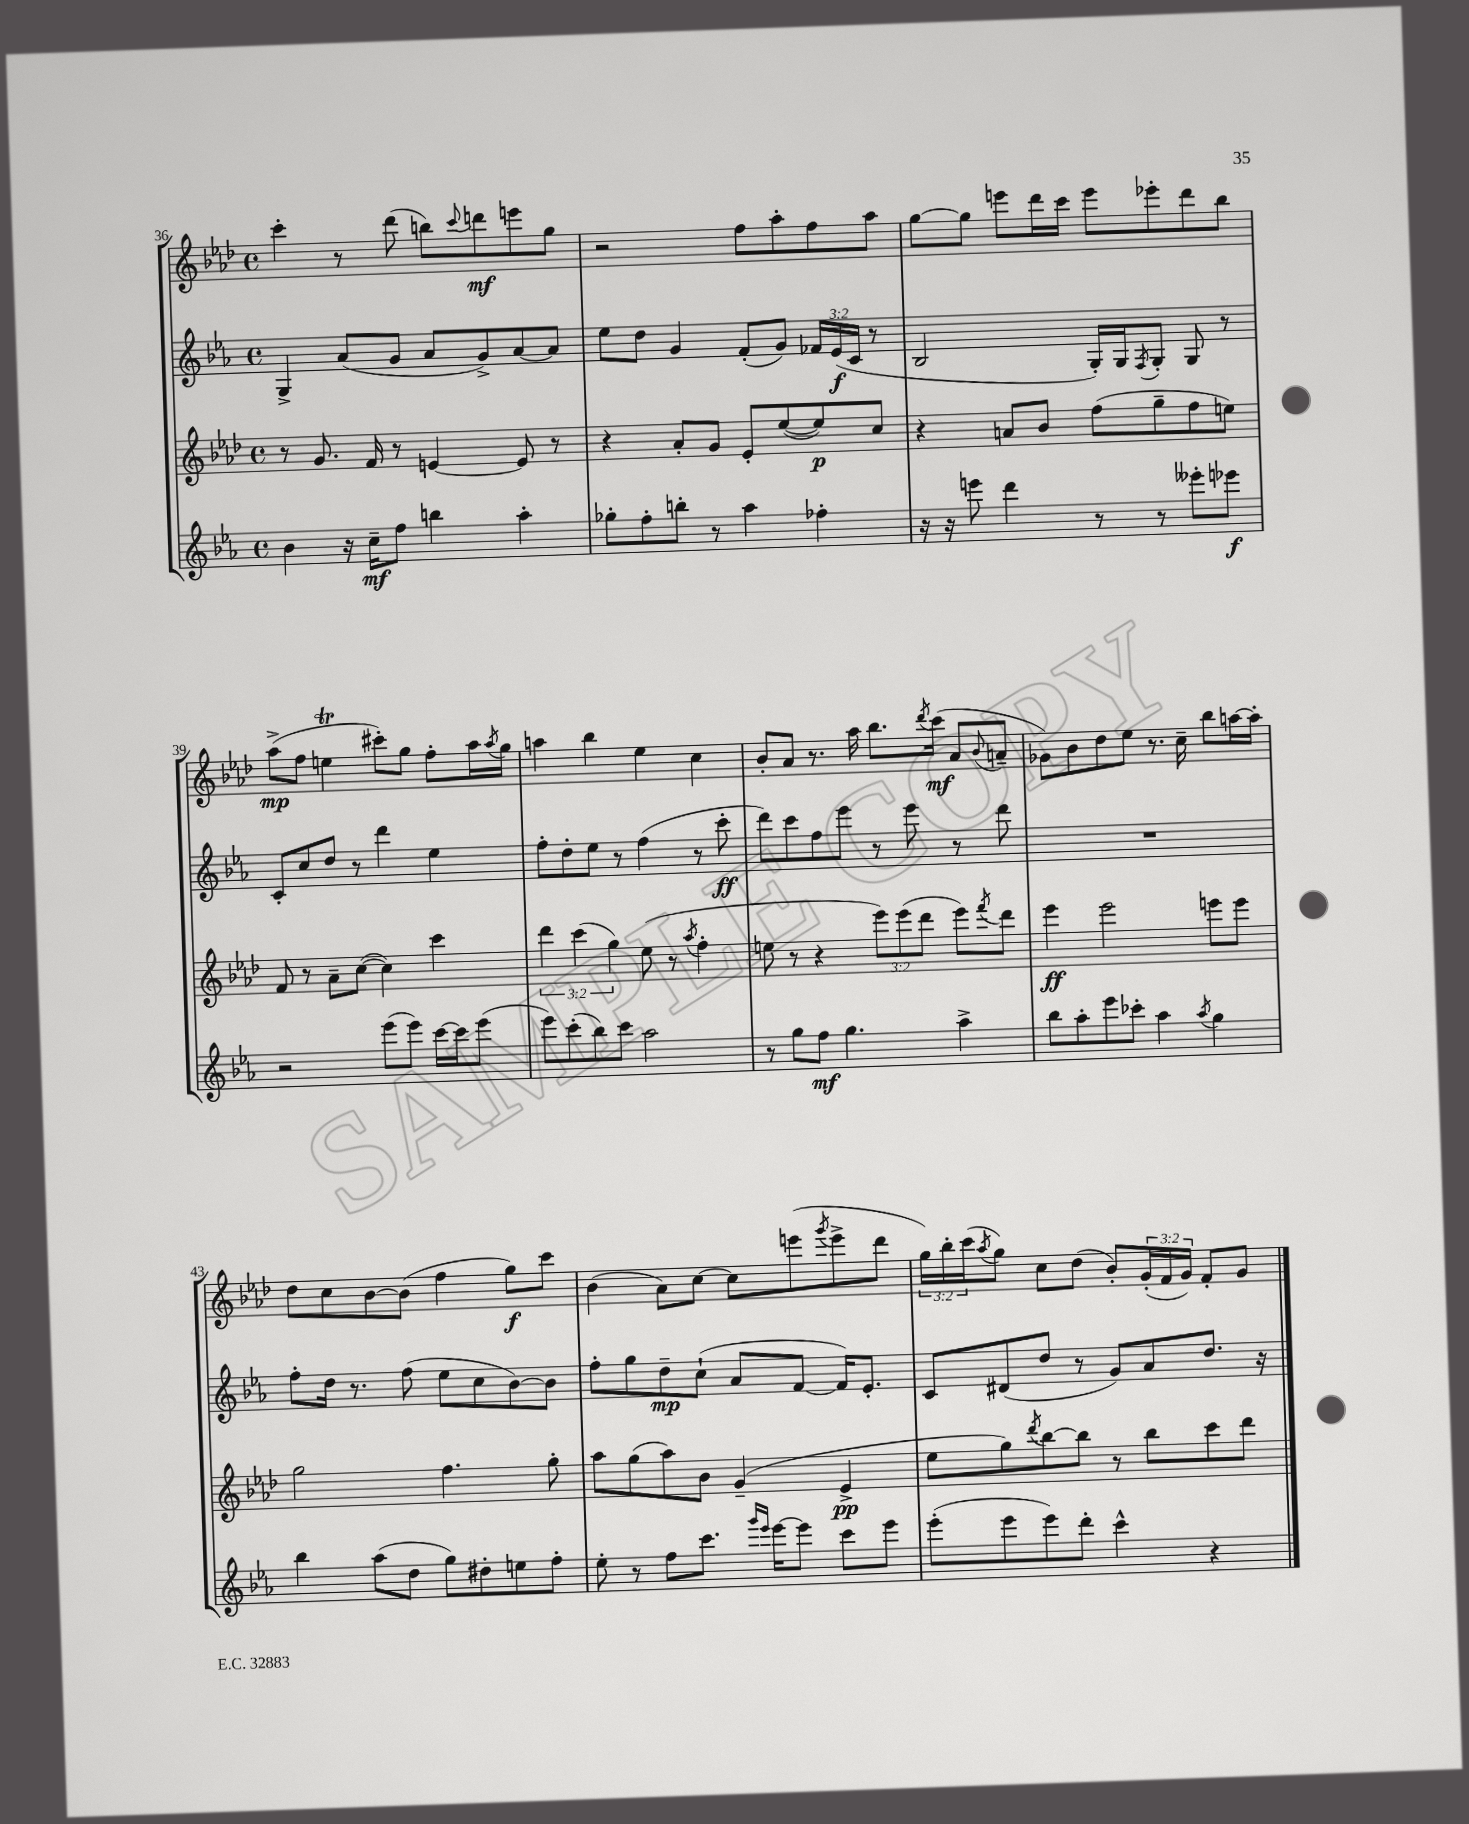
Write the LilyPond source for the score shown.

<<
\new StaffGroup <<
\new Staff = "s0" {
    \clef treble \key aes \major \defaultTimeSignature \time 4/4 \override Staff.TupletNumber.text = #tuplet-number::calc-fraction-text
    c'''4-. r8 des'''8( b''8) \appoggiatura { c'''8 } d'''8\mf e'''8 g''8 |
    r2 f''8 aes''8-. f''8 aes''8 |
    g''8~ g''8 e'''8 des'''16 c'''16 e'''8 ees'''8-. des'''8 bes''8 |
    aes''8->\mp( f''8 e''4\trill cis'''8-.) g''8 f''8-. aes''16 \acciaccatura { aes''8 } g''16 |
    a''4 bes''4 ees''4 c''4 |
    bes'8-. aes'8 r8. aes''16 bes''8. \acciaccatura { des'''8 } c'''16\mf( aes'8 \appoggiatura { bes'8 } a'8-- |
    ges'8) bes'8 des''8 ees''8 r8. c''16-- bes''8 a''16~ a''16-. |
    des''8 c''8 bes'8~ bes'8( f''4 g''8\f) c'''8 |
    bes'4( aes'8) c''8~ c''8 e'''8( \acciaccatura { g'''8 } e'''8-> des'''8 |
    \tuplet 3/2 { g''16) bes''16-. c'''16( } \acciaccatura { aes''8 } g''8) c''8 des''8( bes'8-.) \tuplet 3/2 { g'16-.( f'16 g'16) } f'8-. g'8 \bar "|." |
}
\new Staff = "s1" {
    \clef treble \key ees \major \defaultTimeSignature \time 4/4 \override Staff.TupletNumber.text = #tuplet-number::calc-fraction-text
    g4-> aes'8( g'8 aes'8 g'8->) aes'8~ aes'8 |
    ees''8 d''8 g'4 f'8-.( g'8) \tuplet 3/2 { fes'16 ees'16\f( c'16 } r8 |
    bes2 g16-.) g16 \acciaccatura { f8 } g8-. g8 r8 |
    c'8-. c''8 d''8 r8 d'''4 ees''4 |
    f''8-. d''8-. ees''8 r8 f''4( r8 c'''8-.\ff |
    d'''8) c'''8 f''8 ees'''8 r8 ees'''8 r8 d'''8 |
    R1 |
    f''8-. d''16 r8. f''8( ees''8 c''8 bes'8~) bes'8 |
    f''8-. g''8 d''8--\mp c''8-!( aes'8 f'8~ f'16) ees'8.-. |
    c'8 dis'8( d''8 r8 g'8) aes'8 d''8. r16 \bar "|." |
}
\new Staff = "s2" {
    \clef treble \key aes \major \defaultTimeSignature \time 4/4 \override Staff.TupletNumber.text = #tuplet-number::calc-fraction-text
    r8 g'8. f'16 r8 e'4~ e'8 r8 |
    r4 aes'8-. g'8 ees'8-. ees''8~( ees''8\p) c''8 |
    r4 a'8 bes'8 f''8( g''8-- f''8 e''8) |
    f'8 r8 aes'8-- c''8~( c''4) c'''4 |
    \tuplet 3/2 { des'''4 c'''4( g''4) } ees''8( r8 \acciaccatura { aes''8 } f''4-. |
    e''8 r8 r4 \tuplet 3/2 { ees'''8) ees'''8( des'''8 } ees'''8) \acciaccatura { f'''8 } des'''8 |
    ees'''4\ff ees'''2 e'''8 e'''8 |
    g''2 f''4. g''8-. |
    aes''8 g''8( aes''8) bes'8 g'4--( ees'4->\pp |
    ees''8 g''8) \acciaccatura { des'''8 } bes''8~ bes''8 r8 bes''8 c'''8 des'''8 \bar "|." |
}
\new Staff = "s3" {
    \clef treble \key ees \major \defaultTimeSignature \time 4/4
    bes'4 r16 c''16--\mf f''8 b''4 aes''4-. |
    ges''8-. f''8-. b''8-. r8 aes''4 fes''4-. |
    r16 r16 e'''8 d'''4 r8 r8 eeses'''8-. ees'''8\f |
    r2 ees'''8( ees'''8) c'''16~ c'''16 ees'''8( |
    ees'''8) c'''8-.( bes''8) c'''8 aes''2 |
    r8 g''8 f''8\mf g''4. aes''4-> |
    bes''8 aes''8-. ees'''8 ces'''8-. aes''4 \acciaccatura { aes''8 } g''4 |
    bes''4 aes''8( d''8 g''8) dis''8-. e''8 f''8-. |
    ees''8-. r8 f''8 c'''8. \grace { g'''16 ees'''16 } ees'''16~ ees'''8 c'''8 ees'''8 |
    ees'''8-.( ees'''8 ees'''8) d'''8-. c'''4-^ r4 \bar "|." |
}
>>
>>
\layout { \context { \Score currentBarNumber = #36 } }
